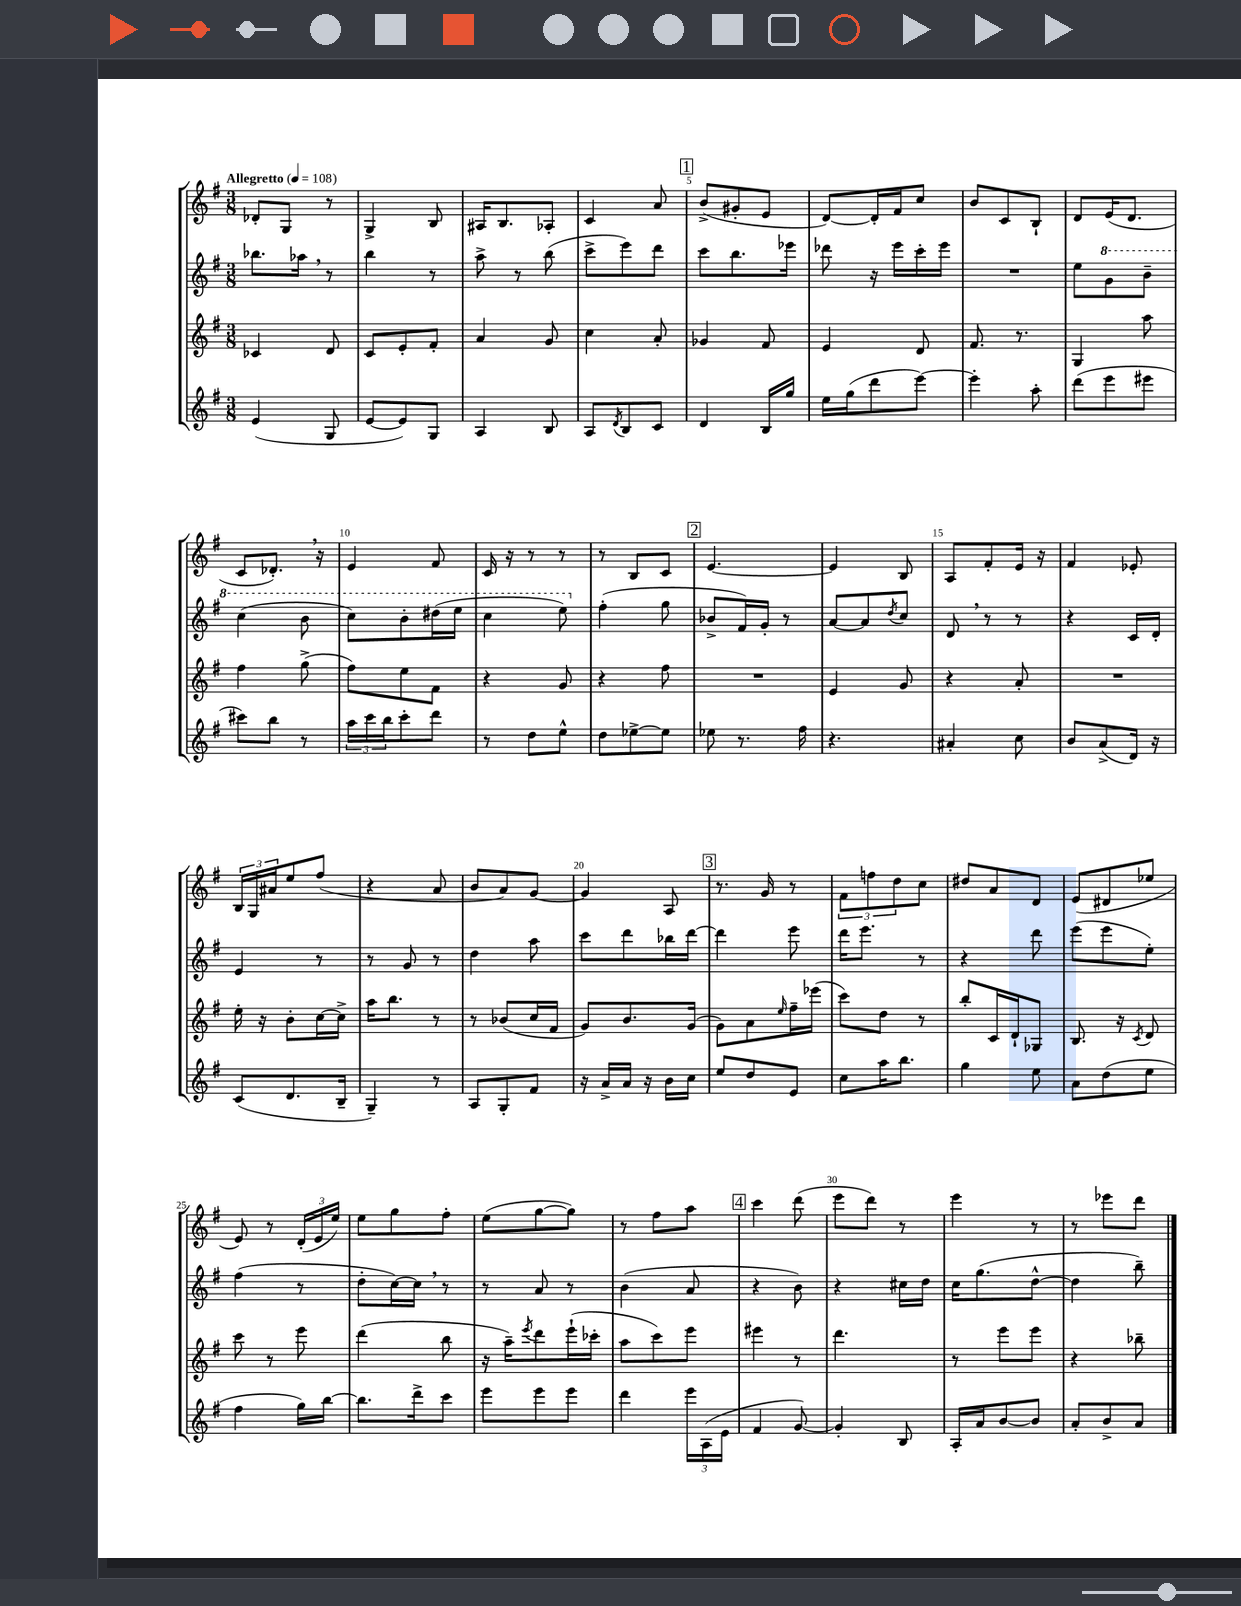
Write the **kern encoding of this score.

**kern	**kern	**kern	**kern
*staff4	*staff3	*staff2	*staff1
*clefG2	*clefG2	*clefG2	*clefG2
*k[f#]	*k[f#]	*k[f#]	*k[f#]
*M3/8	*M3/8	*M3/8	*M3/8
*MM108	*MM108	*MM108	*MM108
(4e/	4c-/	8.bb-\L	8d-'/L
.	.	.	8G/J
.	.	16aa-\Jk	.
8G/	8d/	8r	8r
=	=	=	=
[8e/L	8c/L	4bb\	4G^/
8e/])	8e'/	.	.
8G/J	8f#'/J	8r	8B/
=	=	=	=
4A/	4a/	8aa^\	16A#/LK
.	.	.	8.B/
.	.	8r	.
8B/	8g/	(8bb\	8A-'/J
=	=	=	=
8A/L	4cc\	8ccc^\L	4c/
8qd/	.	.	.
8B/	.	8eee\)	.
8c/J	8a'/	8ddd\J	8a/
=	=	=	=
4d/	4g-/	8ccc\L	(8b^/L
.	.	8.bb\	8g#'/
16B/LL	8f#/	.	8e/J
16gg/JJ	.	16eee-\Jk	.
=	=	=	=
16ee\LL	4e/	8ddd-\	[8d/L)
(16gg\J	.	.	.
8ddd\	.	16r	16d'/]L
.	.	16eee\LL	16f#/J
[8eee\J)	8d/	16ccc'\	8cc/J
.	.	16eee\JJ	.
=	=	=	=
4eee'\]	8.f#/	4.r	8b/L
.	.	.	8c/
.	8.r	.	.
8aa'\	.	.	8B`/J
=	=	=	=
(8ddd\L	4G/	8ee\L	8d/L
8eee\	.	8gg\	(16e/K
.	.	.	8.d/J
8eee#\J	8aa\	8bb~\J	.
=	=	=	=
8ccc#\L)	4ff#\	(4ccc\	8c/L
8bb\J	.	.	8.d-'/J)
8r	(8gg^\	8bb\	.
.	.	.	16r
=	=	=	=
24aa\LL	8ff#\L)	8ccc\L)	4e/
24ccc\	.	.	.
24bb\J	.	.	.
8ccc'\	8ee\	8bb'\	.
8ddd\J	8f#\J	(16ddd#\L	8f#/
.	.	16eee\JJ	.
=	=	=	=
8r	4r	4ccc\	16c/
.	.	.	16r
8dd\L	.	.	8r
8ee^^\J	8g/	8eee\)	8r
=	=	=	=
8dd\L	4r	(4ff#'\	8r
[8ee-^\	.	.	8B/L
8ee-\]J	8ff#\	8gg\	8c/J
=	=	=	=
8ee-\	4.r	8b-^/L	[4.e/
8.r	.	16f#/L)	.
.	.	16g'/JJ	.
.	.	8r	.
16ff#\	.	.	.
=	=	=	=
4.r	4e/	[8a/L	4e/]
.	.	8a/]	.
.	.	8qdd/	.
.	8g/	8cc/J	8B/
=	=	=	=
4a#'/	4r	8d/	8A/L
.	.	8r	8f#'/
8cc\	8a'/	8r	16e/Jk
.	.	.	16r
=	=	=	=
8b/L	4.r	4r	4f#/
(8a^/	.	.	.
16d/Jk)	.	16c/LL	8e-'/
16r	.	16d'/JJ	.
=	=	=	=
(8c/L	16ee'\	4e/	24B/LL
.	.	.	24G/
.	16r	.	.
.	.	.	24a#/J
8.d/	8b'\L	.	8ee/
.	[16cc\L	8r	(8ff#/J
16B~/Jk	16cc^\]JJ	.	.
=	=	=	=
4G~/)	16aa\LK	8r	4r
.	8.bb\J	.	.
.	.	8g/	.
8r	8r	8r	8a/
=	=	=	=
8A/L	8r	4dd\	8b/L
8G'/	(8b-/L	.	8a/)
8f#/J	16cc/L	8aa\	[8g/J
.	16f#/JJ	.	.
=	=	=	=
16r	8g/L)	8ccc\L	4g/]
16a^/LL	.	.	.
16a/JJ	8.b/	8ddd\	.
16r	.	.	.
16b\LL	.	16bb-\L	8A/
16cc\JJ	(16g/Jk	[16ddd\JJ	.
=	=	=	=
8ee/L	8g\L)	4ddd\]	8.r
8dd/	8a\	.	.
.	.	.	16g/
.	16qqee/	.	.
8e/J	16ff#~\L	8eee\	8r
.	(16eee-\JJ	.	.
=	=	=	=
8cc\L	8ccc\L)	16ddd\LK	12f#\L
.	.	8.eee\J	.
.	.	.	12ff\
16aa\K	8dd\J	.	.
.	.	.	12dd\
8.bb\J	.	.	.
.	8r	8r	8cc\J
=	=	=	=
4gg\	8bb'/L	4r	8dd#/L
.	16c/L	.	8a/
.	16d`/J	.	.
8ee\	8G-/J	8ddd\	8d/J
=	=	=	=
8a\L	8.B/	(8eee\L	(8e/L
(8dd\	.	8eee\	8d#/
.	16r	.	.
.	8qc/	.	.
8ee\J	8d/	8ee'\J)	8ee-/J
=	=	=	=
4ff#\	8ccc\	(4ff#\	8e/)
.	8r	.	8r
16gg\LL)	8eee\	8r	(24d'/LL
.	.	.	24e/
[16bb\JJ	.	.	.
.	.	.	24ee/JJ)
=	=	=	=
8.bb\]L	(4ddd\	8dd'\L	8ee\L
.	.	[16cc\L)	8gg\
16ddd^\k	.	16cc\]JJ	.
8ccc\J	8bb\	8r	8ff#'\J
=	=	=	=
8eee\L	16r	8r	(8ee\L
.	16aa~\LK)	.	.
.	8qeee/	.	.
8eee\	8ddd\	8a/	[8gg\
8eee\J	(16eee`\L	8r	8gg\]J)
.	16ccc-'\JJ	.	.
=	=	=	=
4ddd\	8aa\L	(4b\	8r
.	8ccc\)	.	8ff#\L
24eee\LL	8eee\J	8a/	8aa\J
(24A\	.	.	.
24e\JJ	.	.	.
=	=	=	=
4f#/	4eee#\	4r	4ccc\
[8g/)	8r	8b\)	(8ddd\
=	=	=	=
4g'/]	4.ddd\	4r	8eee\L
.	.	.	8ddd\J)
8B/	.	16cc#\LL	8r
.	.	16dd\JJ	.
=	=	=	=
16A'/LL	8r	16cc\LK	4eee\
16a/J	.	(8.gg\	.
[8b/	8eee\L	.	.
8b/]J	8eee\J	[8dd^^\J	8r
=	=	=	=
8a'/L	4r	4dd\]	8r
8b^/	.	.	8eee-\L
8a/J	8bb-~\	8bb~\)	8ddd\J
==	==	==	==
*-	*-	*-	*-
